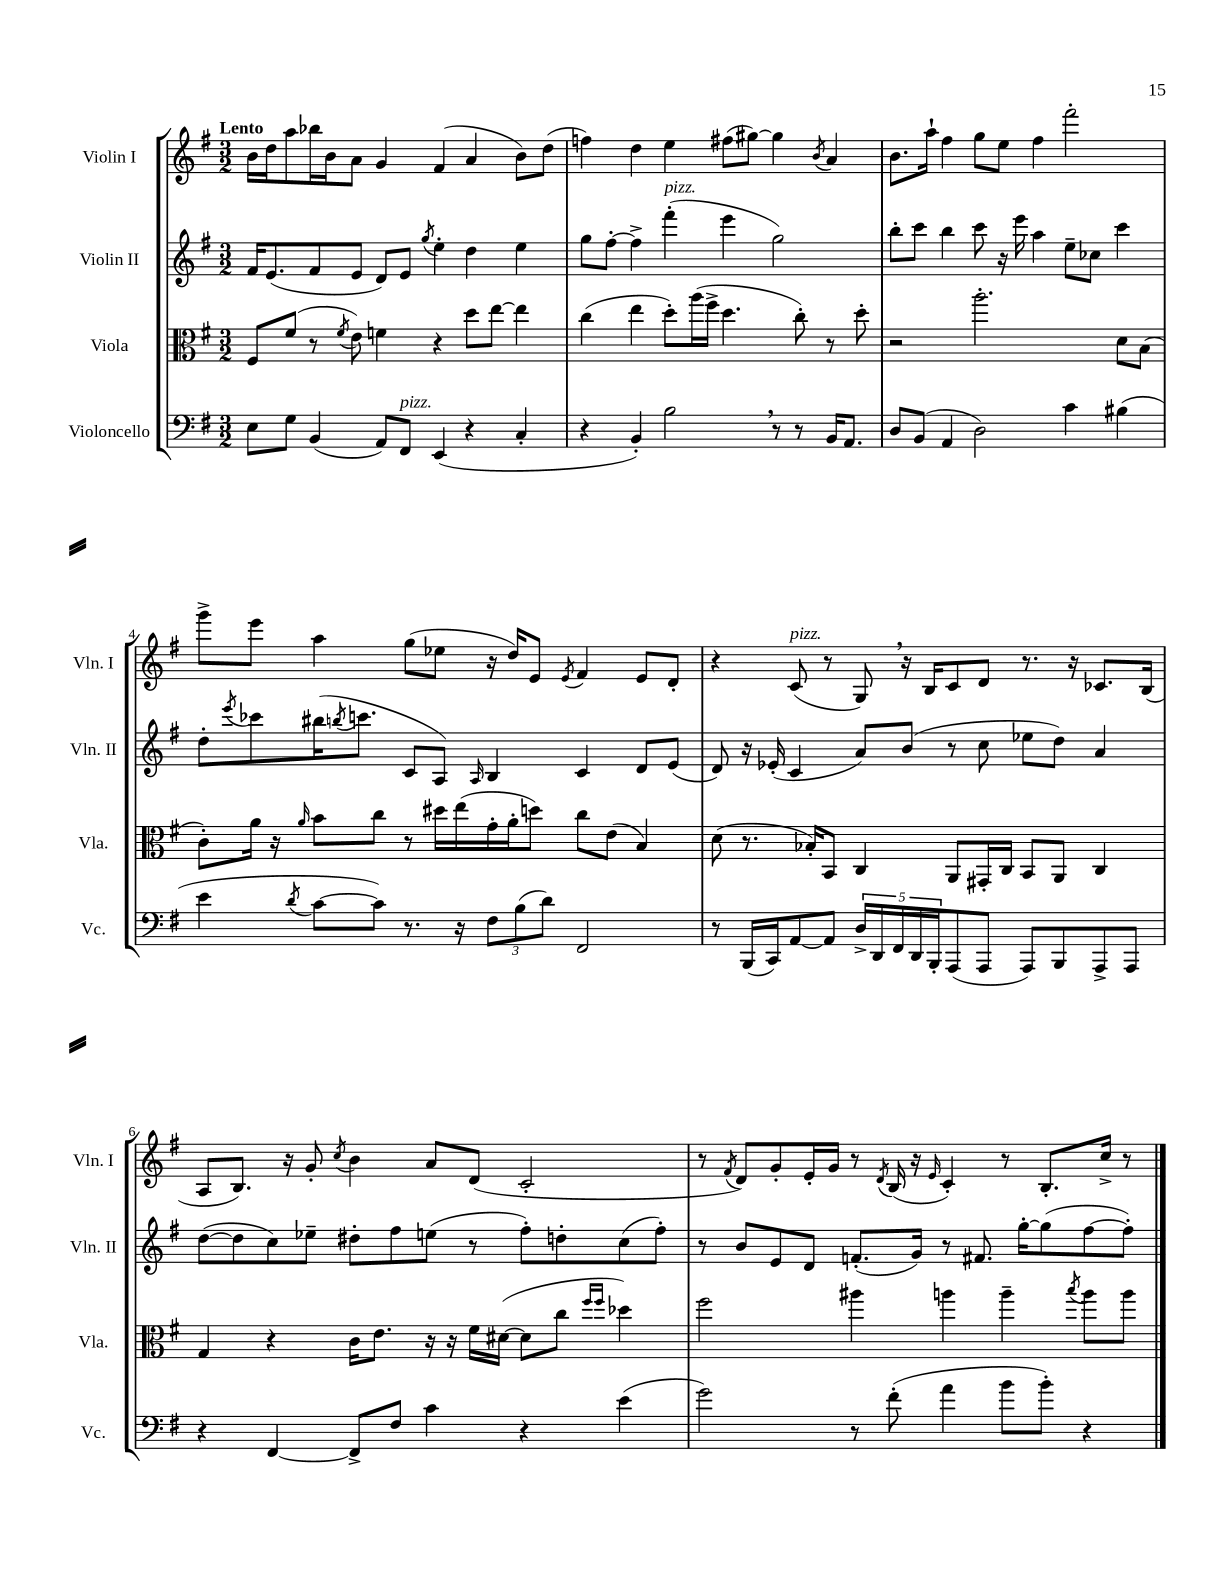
<<
\new StaffGroup <<
\new Staff = "s0" \with { instrumentName = "Violin I" shortInstrumentName = "Vln. I" } {
    \clef treble \key g \major \numericTimeSignature \time 3/2 \tempo "Lento"
    b'16 d''16 a''8 bes''16 b'16 a'8 g'4 fis'4( a'4 b'8) d''8( |
    f''4) d''4 e''4 fis''8( gis''8~) gis''4 \acciaccatura { b'8 } a'4 |
    b'8. a''16-! fis''4 g''8 e''8 fis''4 fis'''2-. |
    g'''8-> e'''8 a''4 g''8( ees''8 r16 d''16) e'8 \acciaccatura { e'8 } fis'4 e'8 d'8-. |
    r4 c'8^\markup { \italic "pizz." }( r8 g8) \breathe r16 b16 c'8 d'8 r8. r16 ces'8. b16( |
    a8 b8.) r16 g'8-. \acciaccatura { c''8 } b'4 a'8 d'8( c'2-. |
    r8 \acciaccatura { fis'8 } d'8) g'8-. e'16-. g'16 r8 \acciaccatura { d'8 } b16( r16 \grace { e'16 } c'4-.) r8 b8.-. c''16-> r8 \bar "|." |
}
\new Staff = "s1" \with { instrumentName = "Violin II" shortInstrumentName = "Vln. II" } {
    \clef treble \key g \major \numericTimeSignature \time 3/2
    fis'16 e'8.( fis'8 e'8 d'8) e'8 \acciaccatura { g''8 } e''4-. d''4 e''4 |
    g''8 fis''8~-. fis''4-> fis'''4-.^\markup { \italic "pizz." }( e'''4 g''2) |
    b''8-. c'''8 b''4 c'''8 r16 e'''16 a''4 e''8-- ces''8 c'''4 |
    d''8-. \acciaccatura { e'''8 } ces'''8 bis''16( \acciaccatura { b''8 } c'''8. c'8 a8) \grace { a16 } b4 c'4 d'8 e'8( |
    d'8) r16 ees'16-.( c'4 a'8) b'8( r8 c''8 ees''8 d''8) a'4 |
    d''8~( d''8 c''8) ees''8-- dis''8-. fis''8 e''8( r8 fis''8-.) d''8-. c''8( fis''8-.) |
    r8 b'8 e'8 d'8 f'8.-.( g'16) r8 fis'8. g''16~-. g''8( fis''8~ fis''8-.) \bar "|." |
}
\new Staff = "s2" \with { instrumentName = "Viola" shortInstrumentName = "Vla." } {
    \clef alto \key g \major \numericTimeSignature \time 3/2
    fis8 fis'8( r8 \acciaccatura { fis'8 } e'8) f'4 r4 d''8 e''8~ e''4 |
    c''4( e''4 d''8-.) a''16( fis''16-> d''4. c''8-.) r8 d''8-. |
    r2 a''2.-. d'8 b8( |
    c'8-.) a'16 r16 \grace { a'16 } b'8 c''8 r8 dis''16 e''16( g'16-. a'16-. d''8) c''8 e'8( b4) |
    d'8( r8. bes16-.) b,8 c4 a,8 gis,16-. c16 b,8 a,8 c4 |
    g4 r4 c'16 e'8. r16 r16 fis'16 dis'16~( dis'8 c''8 \grace { fis''16 fis''16 } des''4) |
    fis''2 ais''4 a''4 a''4-- \acciaccatura { b''8 } a''8 a''8 \bar "|." |
}
\new Staff = "s3" \with { instrumentName = "Violoncello" shortInstrumentName = "Vc." } {
    \clef bass \key g \major \numericTimeSignature \time 3/2
    e8 g8 b,4( a,8) fis,8^\markup { \italic "pizz." } e,4( r4 c4-. |
    r4 b,4-.) b2 \breathe r8 r8 b,16 a,8. |
    d8 b,8( a,4 d2) c'4 bis4( |
    e'4 \acciaccatura { d'8 } c'8~ c'8) r8. r16 \tuplet 3/2 { fis8 b8( d'8) } fis,2 |
    r8 b,,16( c,16) a,8~ a,8 \tuplet 5/4 { d16-> d,16 fis,16 d,16 b,,16-. } a,,8( a,,8 a,,8) b,,8 a,,8-> a,,8 |
    r4 fis,4~ fis,8-> fis8 c'4 r4 e'4( |
    g'2) r8 fis'8-.( a'4 b'8 b'8-.) r4 \bar "|." |
}
>>
>>
